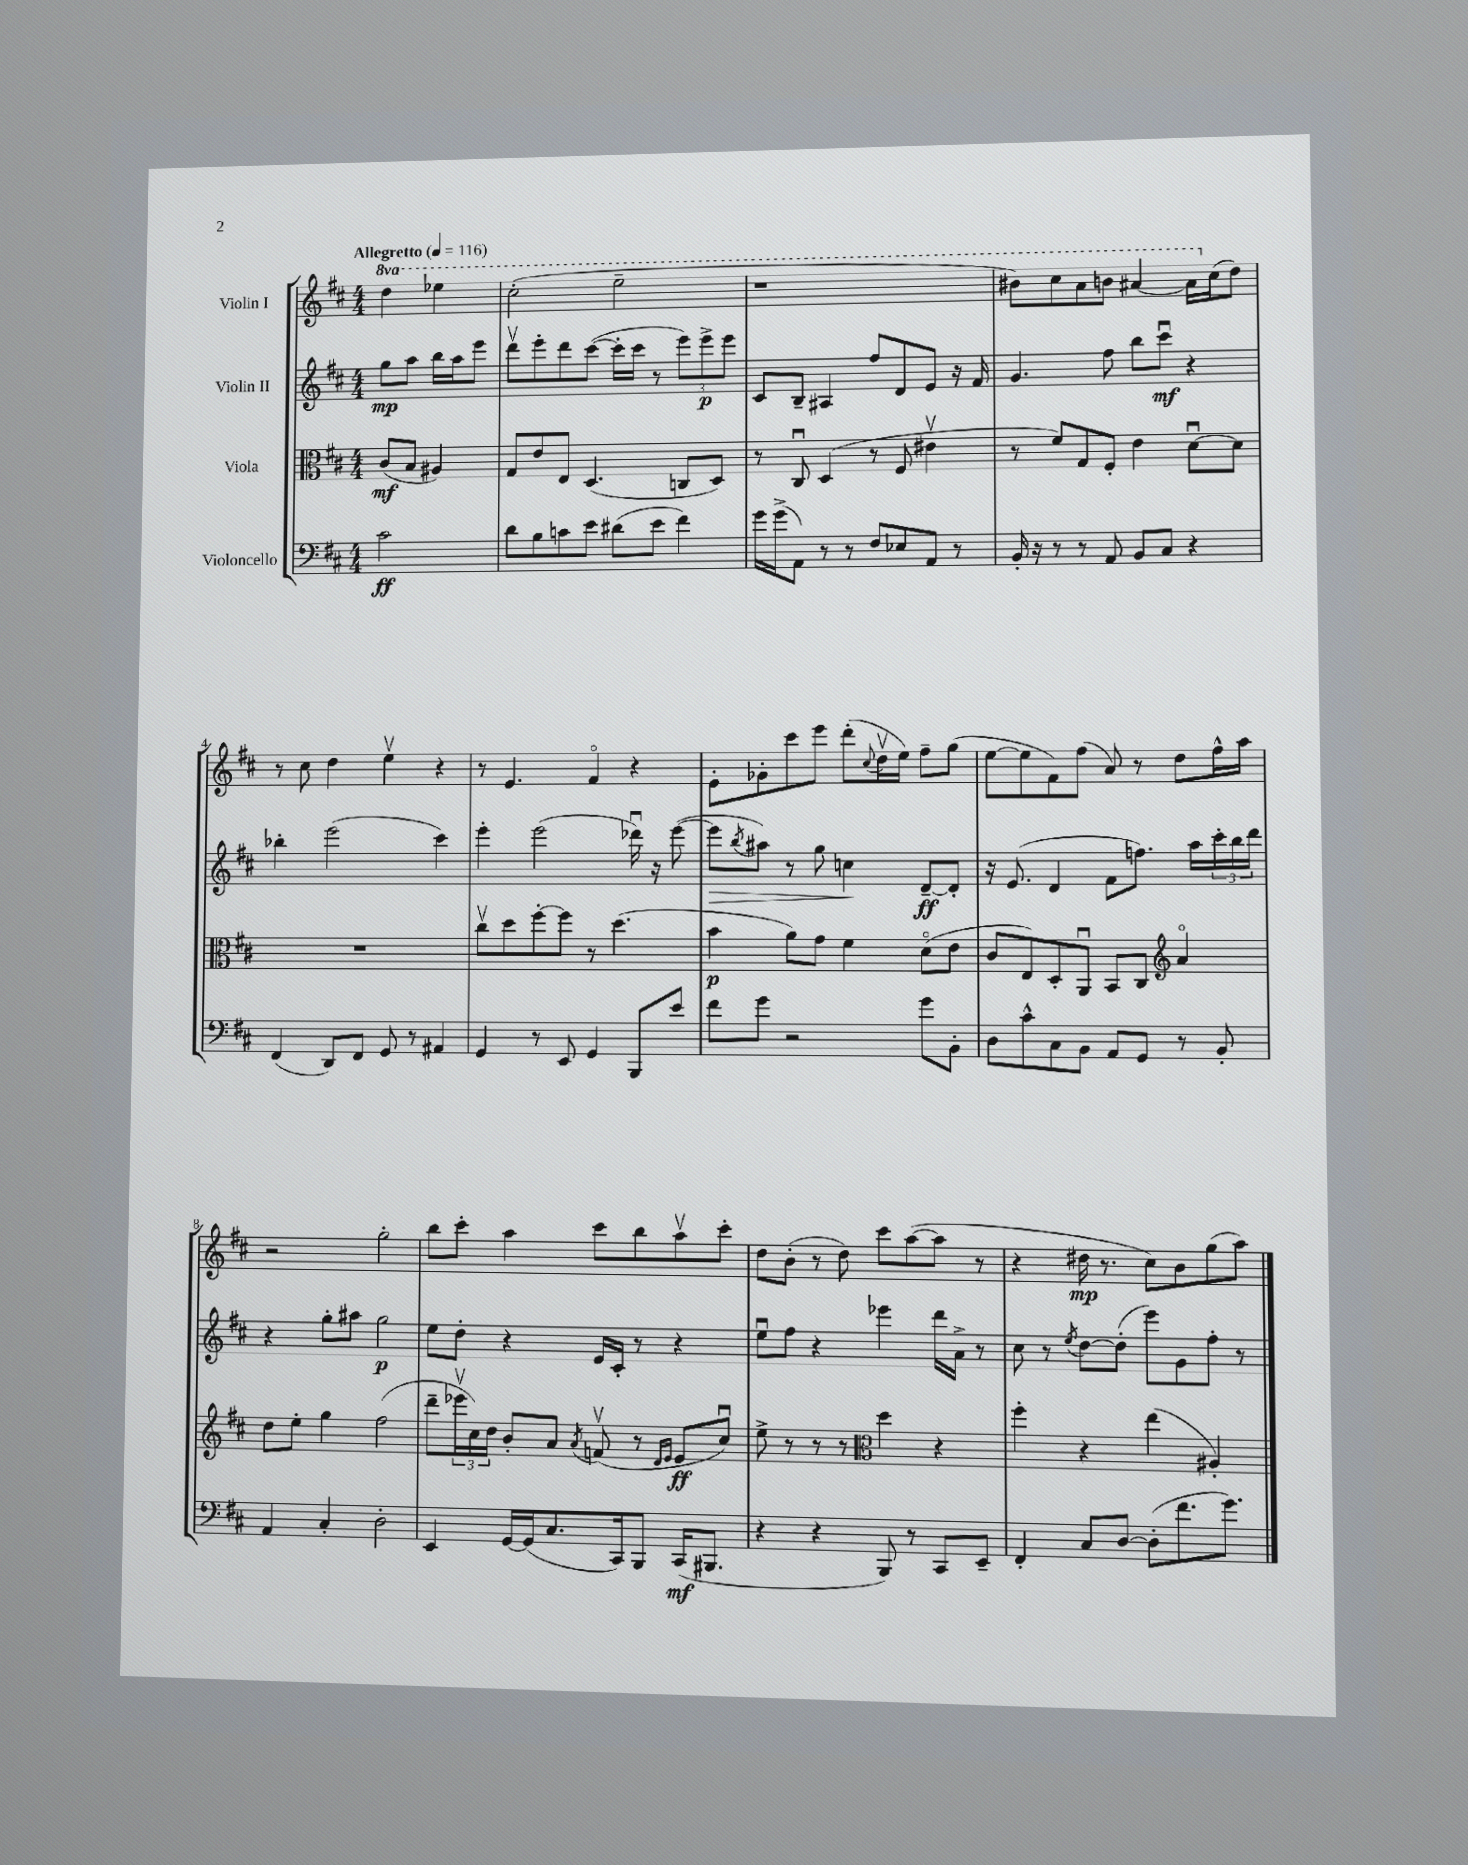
<<
\new StaffGroup <<
\new Staff = "s0" \with { instrumentName = "Violin I" } {
    \clef treble \key d \major \numericTimeSignature \time 4/4 \set Staff.ottavationMarkups = #ottavation-simple-ordinals \partial 2 \tempo "Allegretto" 4 = 116
    \ottava #1 d'''4 ees'''4 |
    cis'''2-.( e'''2-- |
    r1 |
    bis''8) cis'''8 a''8 b''8 ais''4~ ais''16 \ottava #0 cis''16( d''8) |
    r8 cis''8 d''4 e''4\upbow r4 |
    r8 e'4. fis'4\flageolet r4 |
    e'8-. ges'8-. cis'''8 e'''8 d'''8-.( \appoggiatura { cis''8 } d''16\upbow e''16) fis''8-- g''8( |
    e''8~ e''8 fis'8) fis''8( a'8) r8 d''8 fis''16-^ a''16 |
    r2 g''2-. |
    b''8 cis'''8-. a''4 cis'''8 b''8 a''8\upbow cis'''8-. |
    d''8 b'8-.( r8 d''8) cis'''8 a''8~( a''8 r8 |
    r4 dis''16\mp r8. cis''8) b'8 g''8( a''8) \bar "|." |
}
\new Staff = "s1" \with { instrumentName = "Violin II" } {
    \clef treble \key d \major \numericTimeSignature \time 4/4 \partial 2
    g''8\mp a''8 b''16 a''16 e'''8 |
    d'''8\upbow e'''8-. d'''8 cis'''8~( cis'''16-. cis'''16 r8 \tuplet 3/2 { e'''8) e'''8->\p e'''8 } |
    cis'8 b8-- ais4 fis''8 d'8 e'8 r16 fis'16 |
    g'4. fis''8 b''8 cis'''8\downbow\mf r4 |
    bes''4-. e'''2( cis'''4) |
    e'''4-. e'''2( des'''16\downbow) r16 e'''8~( |
    e'''8\> \acciaccatura { b''8 } ais''8) r8 g''8 c''4\! d'8~--\ff d'8-. |
    r16 e'8.( d'4 fis'8 f''8.) a''16 \tuplet 3/2 { cis'''16-. b''16 d'''16 } |
    r4 g''8-. ais''8 g''2\p |
    e''8 d''8-. r4 e'16 cis'16-. r8 r4 |
    e''8\downbow fis''8 r4 ees'''4 d'''16 a'16-> r8 |
    cis''8 r8 \acciaccatura { e''8 } d''8~ d''8-.( e'''8) g'8 fis''8-. r8 \bar "|." |
}
\new Staff = "s2" \with { instrumentName = "Viola" } {
    \clef alto \key d \major \numericTimeSignature \time 4/4 \partial 2
    cis'8\mf( b8 ais4) |
    g8 e'8 e8 d4.( c8 d8) |
    r8 cis8\downbow d4( r8 fis8 eis'4\upbow |
    r8 fis'8) g8 fis8-. e'4 d'8~\downbow d'8 |
    R1 |
    cis''8\upbow d''8 fis''8~-. fis''8 r8 d''4.( |
    b'4\p a'8) g'8 fis'4 d'8\flageolet( e'8 |
    cis'8 e8) d8-. a,8\downbow b,8 cis8 \clef treble a'4\flageolet |
    d''8 e''8-. g''4 fis''2( |
    d'''8-- \tuplet 3/2 { ees'''16\upbow cis''16) d''16 } b'8-. a'8 \acciaccatura { a'8 } f'8\upbow( r8 \grace { d'16 e'16 } e'8\ff cis''8\downbow) |
    e''8-> r8 r8 r8 \clef alto d''4 r4 |
    fis''4-. r4 e''4( ais4-.) \bar "|." |
}
\new Staff = "s3" \with { instrumentName = "Violoncello" } {
    \clef bass \key d \major \numericTimeSignature \time 4/4 \partial 2
    cis'2\ff |
    d'8 b8 c'8 e'8 dis'8( e'8 fis'4) |
    g'16 g'16->( a,8) r8 r8 fis8 ees8 a,8 r8 |
    b,16-. r16 r8 r8 a,8 b,8 cis8 r4 |
    fis,4( d,8) fis,8 g,8 r8 ais,4 |
    g,4 r8 e,8 g,4 b,,8 e'8 |
    fis'8 g'8 r2 g'8 b,8-. |
    d8 cis'8-^ cis8 b,8 a,8 g,8 r8 b,8-. |
    a,4 cis4-. d2-. |
    e,4 g,16~ g,16( cis8. cis,16) b,,8 cis,16\mf( bis,,8. |
    r4 r4 b,,8) r8 cis,8 e,8-- |
    fis,4-. cis8 d8~ d8-.( fis'8. g'8.) \bar "|." |
}
>>
>>
